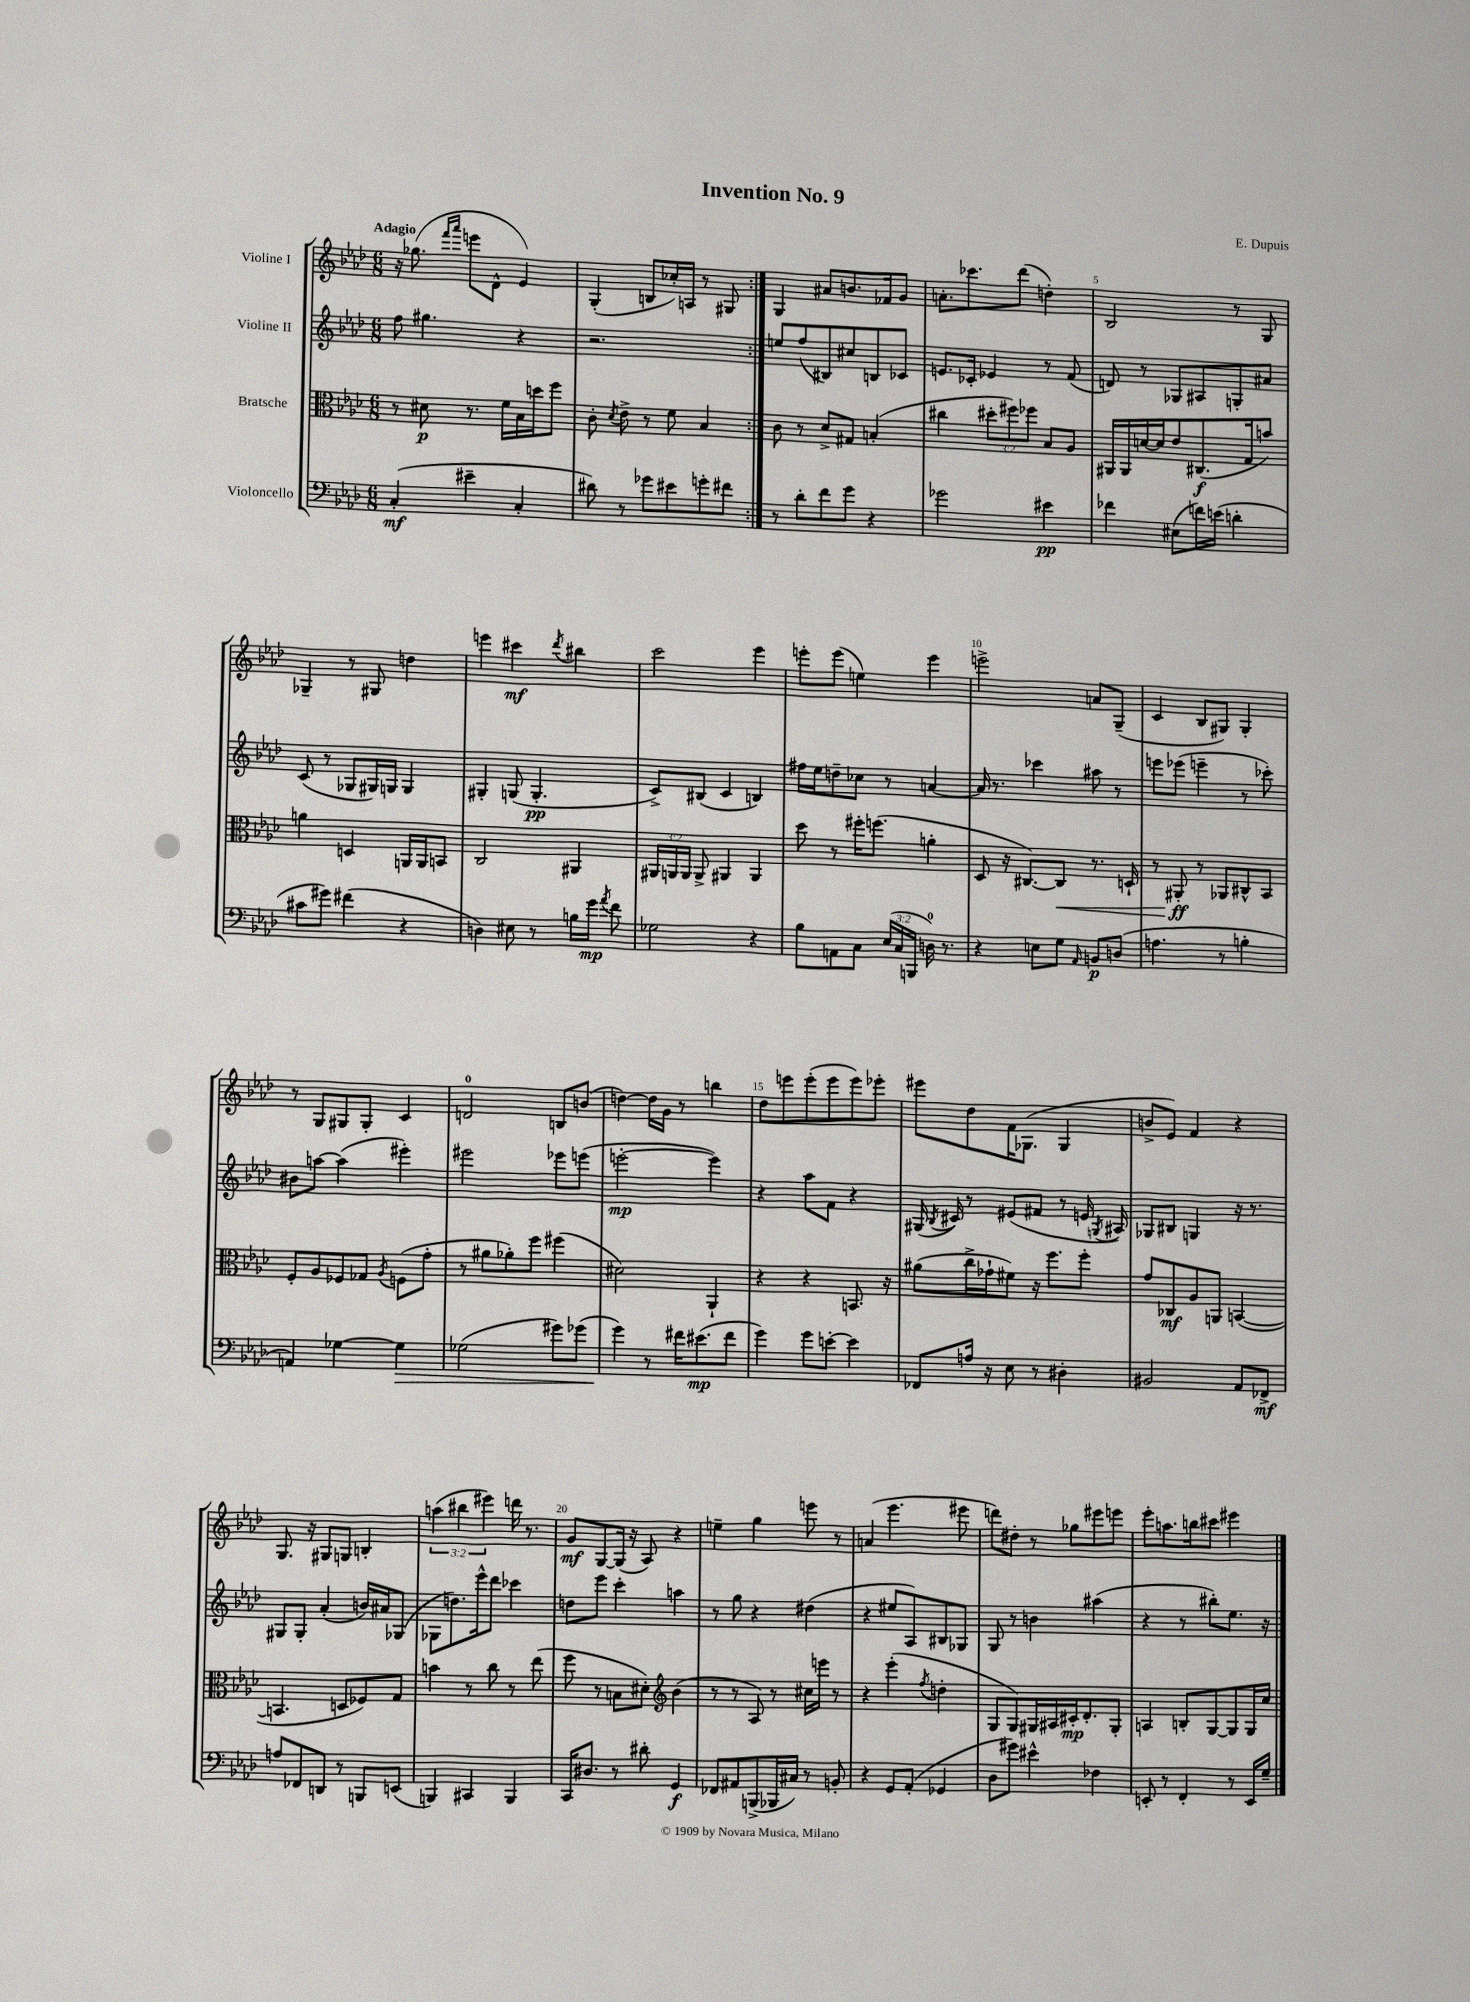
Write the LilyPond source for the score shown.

\header { title = "Invention No. 9" composer = "E. Dupuis" }
<<
\new StaffGroup <<
\new Staff = "s0" \with { instrumentName = "Violine I" } {
    \clef treble \key aes \major \numericTimeSignature \time 6/8 \override Staff.TupletNumber.text = #tuplet-number::calc-fraction-text \tempo "Adagio"
    \autoBeamOff \repeat volta 2 { r16 ges''8.( \grace { f'''16[ aes'''16] } e'''8[ des'8]-^ ees'4) |
    g4-.( b8[ ces''16-.) a16] r8 gis8 | }
    g4 ais'8[ b'8. fes'16 g'8] |
    a'8.[-. ces'''8. des'''8]( d''4-.) |
    bes2 r8 g8 |
    ges4-- r8 gis8 d''4 |
    e'''4 cis'''4\mf \acciaccatura { des'''8 } bis''4 |
    c'''2 ees'''4 |
    e'''8[-. e'''8]( e''4) e'''4 |
    e'''2-> a'8[ g8]--( |
    c'4 bes8[ gis8]) gis4-. |
    r8 g8[ gis8 gis8]-. c'4 |
    d'2-0 b8[ b'8]( |
    d''4~) d''16[ g'16] r8 b''4 |
    des''8[ e'''8 e'''8-.( e'''8 e'''8) ees'''8]-. |
    eis'''8[ des''8 f'16 ges8.]( ges4 |
    b'8[-> ees'8]) f'4 r4 |
    g8. r16 gis8[ g8] b4-. |
    \tuplet 3/2 { a''4( bis''4 eis'''4) } d'''16 r8. |
    g'8[\mf g8~ g16]( r16 aes8) r4 |
    e''4-- g''4 e'''8 r8 |
    a'4( ees'''4. eis'''8 |
    d'''8[) dis''8]-. r8 ges''8[ eis'''8 e'''8] |
    ees'''8[-. a''8. b''16 cis'''8] eis'''4 \bar "|." |
}
\new Staff = "s1" \with { instrumentName = "Violine II" } {
    \clef treble \key aes \major \numericTimeSignature \time 6/8
    \autoBeamOff \repeat volta 2 { f''8 gis''4. r4 |
    r2. | }
    e''8[ f''8( bis8) cis''8 b8 ces'8] |
    e'8.[ ces'16]-. ees'4 r8 f'8( |
    d'8) r8 ges8[ ais8 g8-. ais'8] |
    c'8( r8 ges8[ gis16) g16] g4 |
    gis4-. g8( g4.-.\pp |
    c'8[->) bis8]( c'4 b4) |
    fis''16[ ees''16 d''8-- ces''8] r8 a'4~ |
    a'16 r8. ces'''4 ais''8 r8 |
    e'''8[ ees'''8]( e'''4-- r8 ces'''8-.) |
    bis'8[ a''8]~ a''4( eis'''4-.) |
    eis'''2 ees'''8[ e'''8]( |
    e'''2~-.\mp e'''4) |
    r4 aes''8[ f'8] r4 |
    gis16( \acciaccatura { bes8 } cis'16) r8 eis'8[( fis'8] r8 e'16 \acciaccatura { g8 } ais16) |
    ges8[ bis8] g4 r16 r8. |
    gis8[ gis8]-. aes'4-.( b'16[) ais'16 ges8]( |
    ges8[ d''8.) ees'''16-^ des'''8] ces'''4 |
    d''8[ ees'''8] c'''4-. a''4 |
    r8 g''8 r4 dis''4( |
    r4 eis''8[ aes8) bis8 ges8] |
    g8 r8 b'4 ais''4( |
    r4 r8 bis''8[-.) ees''8.] r16 \bar "|." |
}
\new Staff = "s2" \with { instrumentName = "Bratsche" } {
    \clef alto \key aes \major \numericTimeSignature \time 6/8 \override Staff.TupletNumber.text = #tuplet-number::calc-fraction-text
    \autoBeamOff \repeat volta 2 { r8 dis'8\p r8. f'16[ bes16 d''16 f''8] |
    c'8-. \acciaccatura { des'8 } ees'8-> r8 f'8 bes4 | }
    c'8 r8 des'8[-> gis8] b4-.( |
    cis''4 \tuplet 3/2 { dis''8[-. fis''8) fes''8] } bes8[ aes8] |
    ais,16[ ais,16 d'16~ d'16 ees'8 cis8.\f( g16 b'8]) |
    a'4 d4 a,16[ a,16 b,8] |
    c2 ais,4 |
    \tuplet 3/2 { ais,16[ a,16 a,16] } a,8-> ais,4 ais,4 |
    des''8 r8 fis''16[-. f''8.]( a'4-. |
    des8 r16 cis8.[~) cis8]\< r8. d16-! |
    r8 ais,8-.\ff\! r8 aes,8[ cis8-^ bes,8] |
    f8[-. aes8 fes8 ges8] \acciaccatura { aes8 } f8[( g'8]-. |
    r8 ais'8[ aes'8-.) f''8] fis''4( |
    dis'2) aes,4-! |
    r4 r4 b,8. r16 |
    ais'8[( c''16-> ges'16-! fis'8]) r16 f''8.[ f''8]-. |
    g'8[ ces8\mf aes8 a,8] b,4~( |
    b,4. d8[ fes8) g8] |
    b'4 r8 c''8 r8 ees''8( |
    f''8 r8 b8[ dis'8]-.) \clef treble bes'4( |
    r8 r8 aes8) r8 cis''16[ e'''16] r8 |
    r4 ees'''4-.( \acciaccatura { f''8 } d''4-. |
    g8[ g8) gis16 ais16 cis'16-.\mp des'8.-. gis8]-. |
    a4 b8[-. g8~ g8 g16 c''16] \bar "|." |
}
\new Staff = "s3" \with { instrumentName = "Violoncello" } {
    \clef bass \key aes \major \numericTimeSignature \time 6/8 \override Staff.TupletNumber.text = #tuplet-number::calc-fraction-text
    \autoBeamOff \repeat volta 2 { c4-.\mf( eis'4-- c4-. |
    dis'8) r8 ges'8[ eis'8 g'8-. fis'8] | }
    r8 des'8[-. f'8 g'8] r4 |
    ges'2 eis'4\pp |
    fes'4 eis8[( f'16) e'16]( d'4-. |
    cis'8[ gis'8]) fis'4( r4 |
    d4) eis8 r8 b16[ g'16]\mp \acciaccatura { aes'8 } f'8 |
    ges2 r4 |
    bes8[ a,8 c8] \tuplet 3/2 { ees16[( c16 b,,16] } d16-0) r8. |
    r4 e8[ g8] \grace { aes,16 } b,8[\p d8]( |
    a4. r8 b4-. |
    a,4) ges4~ ges4\> |
    ges2( gis'8[) ges'8]( |
    g'4\!) r8 fis'16[ eis'8.\mp( fis'8] |
    g'4) g'8[ e'8]~-. e'4 |
    fes,8[ a16] r16 ees8 r8 dis4-. |
    bis,2 aes,8[ fes,8]->\mf |
    a8[ fes,8 d,8] r8 b,,8[ e,8]( |
    b,,4) cis,4 b,,4 |
    c,16[ dis8.] r8 dis'8-. g,4\f |
    fes,8[ ais,8 b,,8->( bes,,16 cis16]) r8 b,8-. |
    r4 g,8[ aes,8]-.( ges,4 |
    des8[ gis'8]) eis'4-^ fes4 |
    e,8-. r8 f,4-. r8 e,16[ g16]-- \bar "|." |
}
>>
>>
\layout { \context { \Score \override BarNumber.break-visibility = ##(#f #t #t) barNumberVisibility = #(every-nth-bar-number-visible 5) } }
